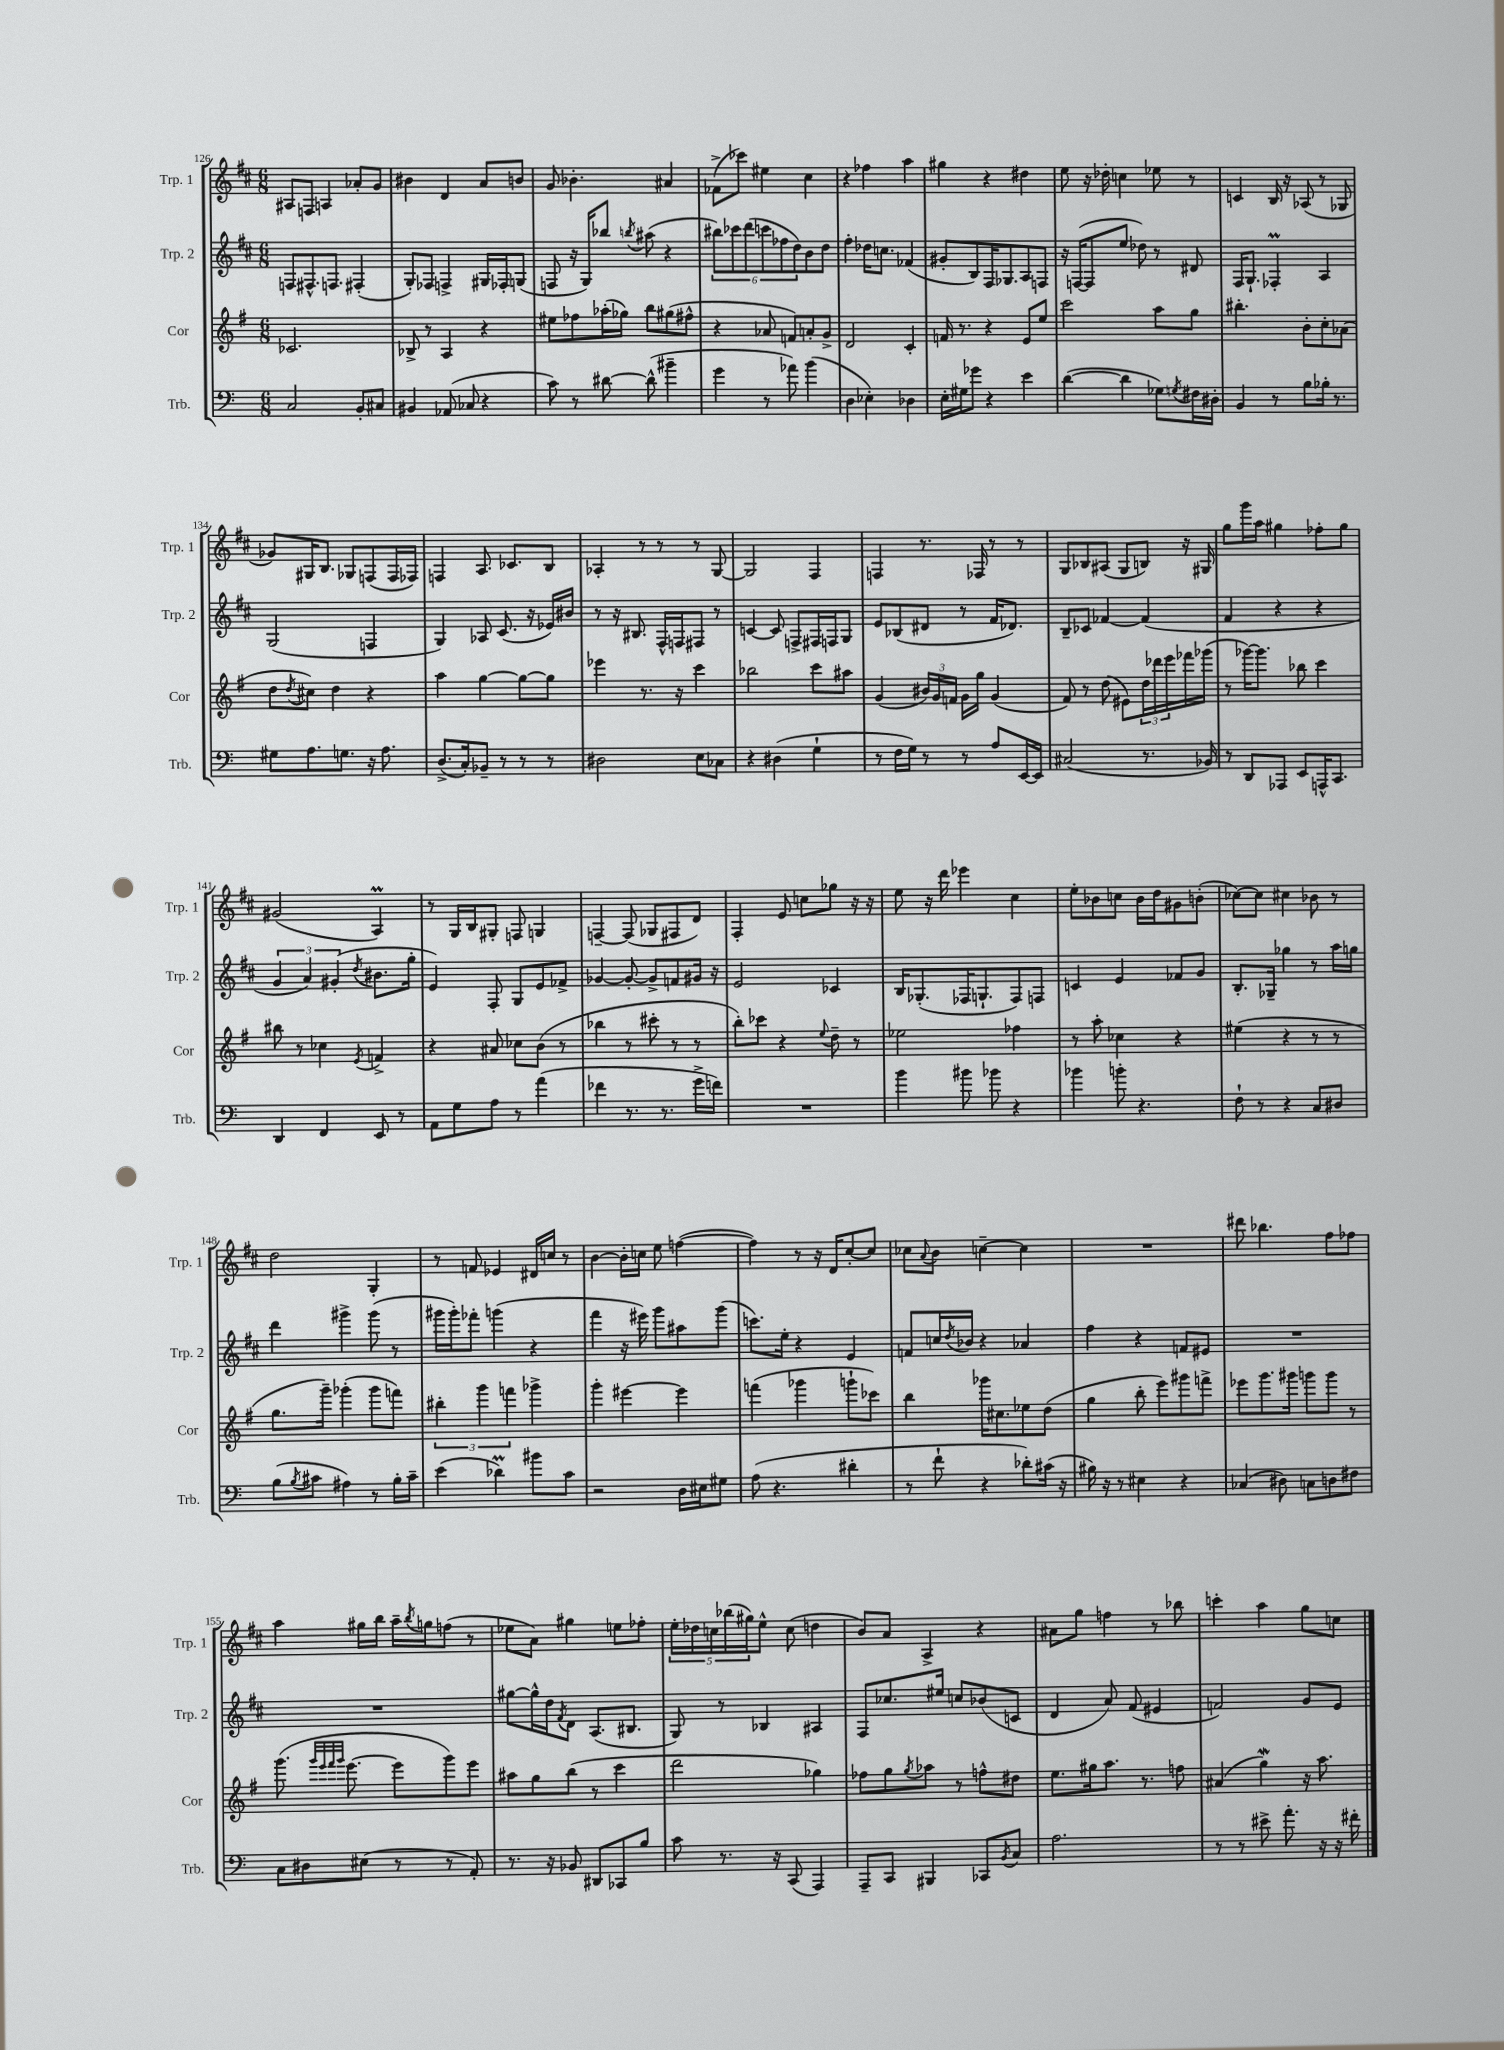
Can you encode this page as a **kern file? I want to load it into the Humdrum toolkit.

**kern	**kern	**kern	**kern
*staff4	*staff3	*staff2	*staff1
*clefF4	*clefG2	*clefG2	*clefG2
*k[]	*k[f#]	*k[f#c#]	*k[f#c#]
*M6/8	*M6/8	*M6/8	*M6/8
2C/	2.c-/	8F/L	8A#/L
.	.	8.F#^^/	8F/J
.	.	.	4A/
.	.	8.F/J	.
8BB'/L	.	(4F#'/	8a-'/L
8C#/J	.	.	8g/J
=	=	=	=
4BB#/	8B-^/	8G'/L)	4b#\
.	8r	8F-/J	.
(8AA-/	4A/	4F^/	4d/
8C-/	.	.	.
4r	4r	16G#/LL	8a/L
.	.	16F-'/J	.
.	.	(8G/J	8b/J
=	=	=	=
8c\)	8ee#\L	8F/	8g/
8r	8ff-\	16r	4.b-'\
.	.	16G/LK)	.
[8d#\	(16aa-'\L	8bb-/J	.
.	16gg-\JJ)	.	.
.	.	8qbb/	.
(8d#^^\]	8bb\L	(8aa#\	.
4b#~\	(8gg#\	4r	4a#/
.	8ff#^^\J	.	.
=	=	=	=
4g\	4r	12bb#\L)	(8f-^\L
.	.	12ccc-\	.
.	.	.	8ccc-\J)
.	.	(12ddd\	.
8r	8a-/	12ccc\	4ee#\
.	.	12ff-\	.
8a-\)	8f/L)	.	.
.	.	12dd\)	.
(4b\	8a'/	8b\	4cc#\
.	8g^/J	8dd\J	.
=	=	=	=
4D\	2d/	4ff#'\	4r
4E-'\)	.	16dd-\LK	4ff-\
.	.	8.cc\J	.
4D-\	4c'/	(4f-/	4aa\
=	=	=	=
16E'\LL	16f/	8g#'/L	4gg#\
16G#\J	8.r	.	.
8g-\J	.	8B/)	.
4r	4r	16F#/K	4r
.	.	8.G-/	.
4e\	8e/L	8A/	4dd#\
.	8ee/J	8F/J	.
=	=	=	=
([4d\	2ccc\	16r	8ee\
.	.	([16F/LK	.
.	.	8F/]	16r
.	.	.	16dd-'\
4d\]	.	8ee/J	4cc\
.	.	8dd-\)	.
8G-\L)	8aa\L	8r	8ee-\
8qG/	.	.	.
16F#\L	8gg\J	8d#/	8r
16D#'\JJ	.	.	.
=	=	=	=
4BB/	4.bb#'\	16F#/LK	4c/
.	.	8.G`/J	.
8r	.	4F-'/	16B/
.	.	.	16r
8B\L	8b'\L	.	(8A-/
16B-'\Jk	8cc'\	4A/	8r
8.r	.	.	.
.	(8a-\J	.	8G-/
=	=	=	=
8G#\L	8dd\L	(2G/	8g-/L)
.	8qdd/	.	.
8.A\	8cc#\J)	.	16G#/K
.	.	.	8.B/J
.	4dd\	.	.
8.G\J	.	.	.
.	.	.	8G-/L
16r	4r	4F/	(8F/
8.A\	.	.	.
.	.	.	16F/L
.	.	.	16F-/JJ)
=	=	=	=
(8.D^/L	4aa\	4G/)	4F/
16C'/k)	.	.	.
8BB-~/J	[4gg\	8A-/	8.A/
8r	.	(8.c#/	.
.	.	.	8.c-/L
8r	8gg\_L	.	.
.	.	16r	.
8r	8gg\]J	16e-/LL)	8B/J
.	.	16b#/JJ	.
=	=	=	=
2D#\	4eee-\	8r	4A-'/
.	.	16r	.
.	.	8.B#/	.
.	8.r	.	8r
.	.	16F#^^/LL	8r
.	16r	16F/J	.
8E\L	4ccc\	8F#/J	8r
8C-\J	.	8r	[8G/
=	=	=	=
4r	2bb-\	[4c/	2G/]
(4D#\	.	8c/]	.
.	.	8F^/L	.
4G`\	8ccc\L	16F#/L	4F#/
.	.	16F/J	.
.	8aa#\J	8G/J	.
=	=	=	=
8r	(4g/	8e/L	4F/
16F\LL	.	(8B-/	.
16G\JJ)	.	.	.
8r	24b#/LL)	8d#/J	8.r
.	24g/	.	.
.	24f/JJ	.	.
8r	16g\LL	8r	.
.	16gg\JJ	.	16F-/
8A/L	(4g/	16f#/LK	8r
.	.	8.d-/J)	.
[16EE/L	.	.	8r
16EE/]JJ	.	.	.
=	=	=	=
(2C#/	8f#/)	8B~/L	8G/L
.	8r	8c-/J	8B-/
.	(8dd\	[4f-/	(8A#/J
.	8e#\L)	.	8G/L
8.r	24dd\L	(4f-/]	8B/J)
.	24ddd-\	.	.
.	24eee\	.	.
.	16fff-\	.	16r
16BB-/)	(16ggg-\JJ	.	16G#/
=	=	=	=
8r	8r	4f#/	8gg\L
8DD/L	[16ggg-\LK)	.	16ggg\L
.	8.ggg-\]J	.	16aa\JJ
8AAA-/J	.	4r	4gg#\
8EE/L	8bb-\	.	.
16AAA^^/K	4ccc\	4r	8ff-'\L
8.CC/J	.	.	.
.	.	.	8gg#\J
=	=	=	=
4DD/	8bb#\	6g/	(2g#/
.	8r	.	.
.	.	6a/)	.
4FF/	4cc-\	.	.
.	.	(6g#'/	.
.	8qe/	8qdd/	.
8EE/	4f^/	8.b#\L	4A/)
8r	.	.	.
.	.	16gg'\Jk	.
=	=	=	=
8AA\L	4r	4e/)	8r
8G\	.	.	16G/LL
.	.	.	16B/J
8A\J	8a#/	8F#'/	8G#'/J
8r	8cc-\L	8G/L	8F/
(4a\	(8b\J	8e/	4G/
.	8r	8f-^/J	.
=	=	=	=
4f-\	4bb-\	[4g-/	[4F~/
8.r	8r	8g-'/_	(8F/]
.	8ccc#'\	8g-^/]L	8G-/L
8.r	.	.	.
.	8r	8f/	8F#/
16g^\LL	8r	16g#/Jk	8d/J)
16f\JJ)	.	16r	.
=	=	=	=
2.r	8bb'\L)	2e/	4F#'/
.	8ccc-\J	.	.
.	4r	.	8e/
.	.	.	8cc\L
.	8qqee/	.	.
.	8dd~\	4c-/	8gg-\J
.	8r	.	16r
.	.	.	16r
=	=	=	=
4b\	2ee-\	16B/LK	8ee\
.	.	(8.G-'/	.
.	.	.	16r
.	.	.	16ddd\
8b#\	.	16F-/K	4eee-\
.	.	8.G`/	.
8b-\	.	.	.
4r	4ff-\	8F-/)	4cc#\
.	.	8F/J	.
=	=	=	=
4b-\	8r	4c/	8ee'\L
.	8aa'\	.	8b-\
8b'\	4cc-\	4e/	8cc\J
4.r	.	.	16b-\LL
.	.	.	16dd\J
.	4r	8f-/L	8g#\
.	.	8g/J	(8b'\J
=	=	=	=
8F`\	(4ee#\	8.B'/L	[8cc-\L)
8r	.	.	8cc-\]J
.	.	16G-~/Jk	.
4r	4r	4gg-\	4cc#\
8C/L	8r	8r	8b-\
8D#/J	8r	16aa\LL	8r
.	.	16gg\JJ	.
=	=	=	=
(8B\L	8.gg\L	4ddd\	2dd\
8qB/	.	.	.
8c#\J	.	.	.
.	16ggg~\Jk)	.	.
4A#\)	(4ggg-'\	4ggg#^\	.
8r	8ggg-\L	(8ggg#\	4G'/
16B'\LL	8fff\J)	8r	.
16c#~\JJ	.	.	.
=	=	=	=
(4e\	6bb#'\	16ggg#\LL	8r
.	.	16ggg#'\J)	.
.	.	8fff-'\J	8f/
.	6ggg\	.	.
4d-\)	.	(4ggg\	4e-/
.	6fff\	.	.
8b#\L	4ggg-^\	4r	16d#/LL
.	.	.	16cc/JJ
8c\J	.	.	8r
=	=	=	=
2r	4ggg'\	4fff#\	[4b\
.	[4eee#\	16r	16b'\]LL
.	.	16eee#\)	16cc\JJ
.	.	8ggg\L	8ee\
16D\LL	4eee#\]	8aa#\	([4ff\
16E#\J	.	.	.
8G#\J	.	(8ggg\J	.
=	=	=	=
(8A\	(4fff\	8.ccc\L)	4ff\])
4.r	.	.	.
.	.	16ee'\Jk	.
.	4ggg-\	4r	8r
.	.	.	16r
.	.	.	16d/LK
4d#'\	8ggg`\L	4e/	[8cc#'/
.	8ccc-\J)	.	8cc#/]J
=	=	=	=
8r	4bb\	8f/L	8cc-\L
.	.	.	8qqa/
8f`\	.	16cc/L	8b\J
.	.	8qdd/	.
.	.	16b-/JJ	.
4r	16ggg-\LK	4r	[4cc~\
.	8.cc#\	.	.
8d-'\L)	8ee-\	4a-/	4cc\]
(16c#\Jk	(8dd\J	.	.
16r	.	.	.
=	=	=	=
16B#\)	4gg\	4ff#\	2.r
16r	.	.	.
8r	.	.	.
4E#\	8bb'\	4r	.
.	8eee\L)	.	.
4r	8ggg#\	8f/L	.
.	8fff^\J	8e#/J	.
=	=	=	=
(4C-/	8eee-\L	2.r	8ddd#\
.	8.ggg\	.	4.bb-\
8D#\)	.	.	.
.	16ggg#\Jk	.	.
8C\L	8ggg\L	.	.
8D\	8ggg\J	.	8ff#\L
8F#\J	8r	.	8ff-\J
=	=	=	=
8C\L	(8.ggg\	2.r	4aa\
8D#\	.	.	.
.	32qqggg/LLL	.	.
.	32qqeee/	.	.
.	32qqfff#/	.	.
.	32qqggg/JJJ	.	.
.	[8.eee\	.	.
(8E#\J	.	.	16gg#\LL
.	.	.	16bb\JJ
8r	8eee\]L	.	16aa~\LL
.	.	.	8qbb/
.	.	.	16gg\J
8r	8ggg\)	.	(8ff\J
8AA'/)	8eee\J	.	8r
=	=	=	=
8.r	8aa#\L	[8gg#\L	8ee-\L
.	8gg\	16gg#^^\]L	8a\J)
16r	.	16dd\J	.
.	.	8qf#/	.
8BB-/	(8bb\J	8d\J	4gg#\
8DD#/L	8r	(8.A/L	.
8CC-/	4ccc\	.	8ee\L
.	.	8.B#/J	.
8B/J	.	.	8ff-'\J
=	=	=	=
8c\	2ddd\	8G/)	20ee'\LL
.	.	.	20dd-\
.	.	.	20cc\
8.r	.	8r	.
.	.	.	(20bb-\
.	.	.	20gg#\J)
.	.	4B-/	8ee^^\J
16r	.	.	.
(8CC/	.	.	(8cc\
4AAA/)	4gg-\)	4A#/	4dd\
=	=	=	=
8AAA~/L	8ff-\L	8F#/L	8b/L)
8CC/J	8gg\	8.cc-/	8a/J
.	8qgg/	.	.
4BBB#/	8aa-\J	.	4A^/
.	.	16ee#/Jk	.
.	8r	8cc/L	.
8CC-/L	8ff^^\L	(8b-/	4r
8qBB/	.	.	.
8C/J	8dd#\J	8c/J	.
=	=	=	=
2.A\	8.ee\L	4d/	8a#\L
.	.	.	8gg\J
.	16gg#\k	.	.
.	8.aa\J	8a/)	4ff\
.	.	(8f#/	.
.	8.r	.	.
.	.	4e#/	8r
.	8ff\	.	8bb-\
=	=	=	=
8r	(4a#/	2f/)	4ccc'\
8r	.	.	.
8e#^\	4gg\)	.	4aa\
8.a'\	.	.	.
.	16r	8g/L	8gg\L
16r	8.aa\	.	.
16r	.	8e/J	8cc\J
16f#'\	.	.	.
==	==	==	==
*-	*-	*-	*-
